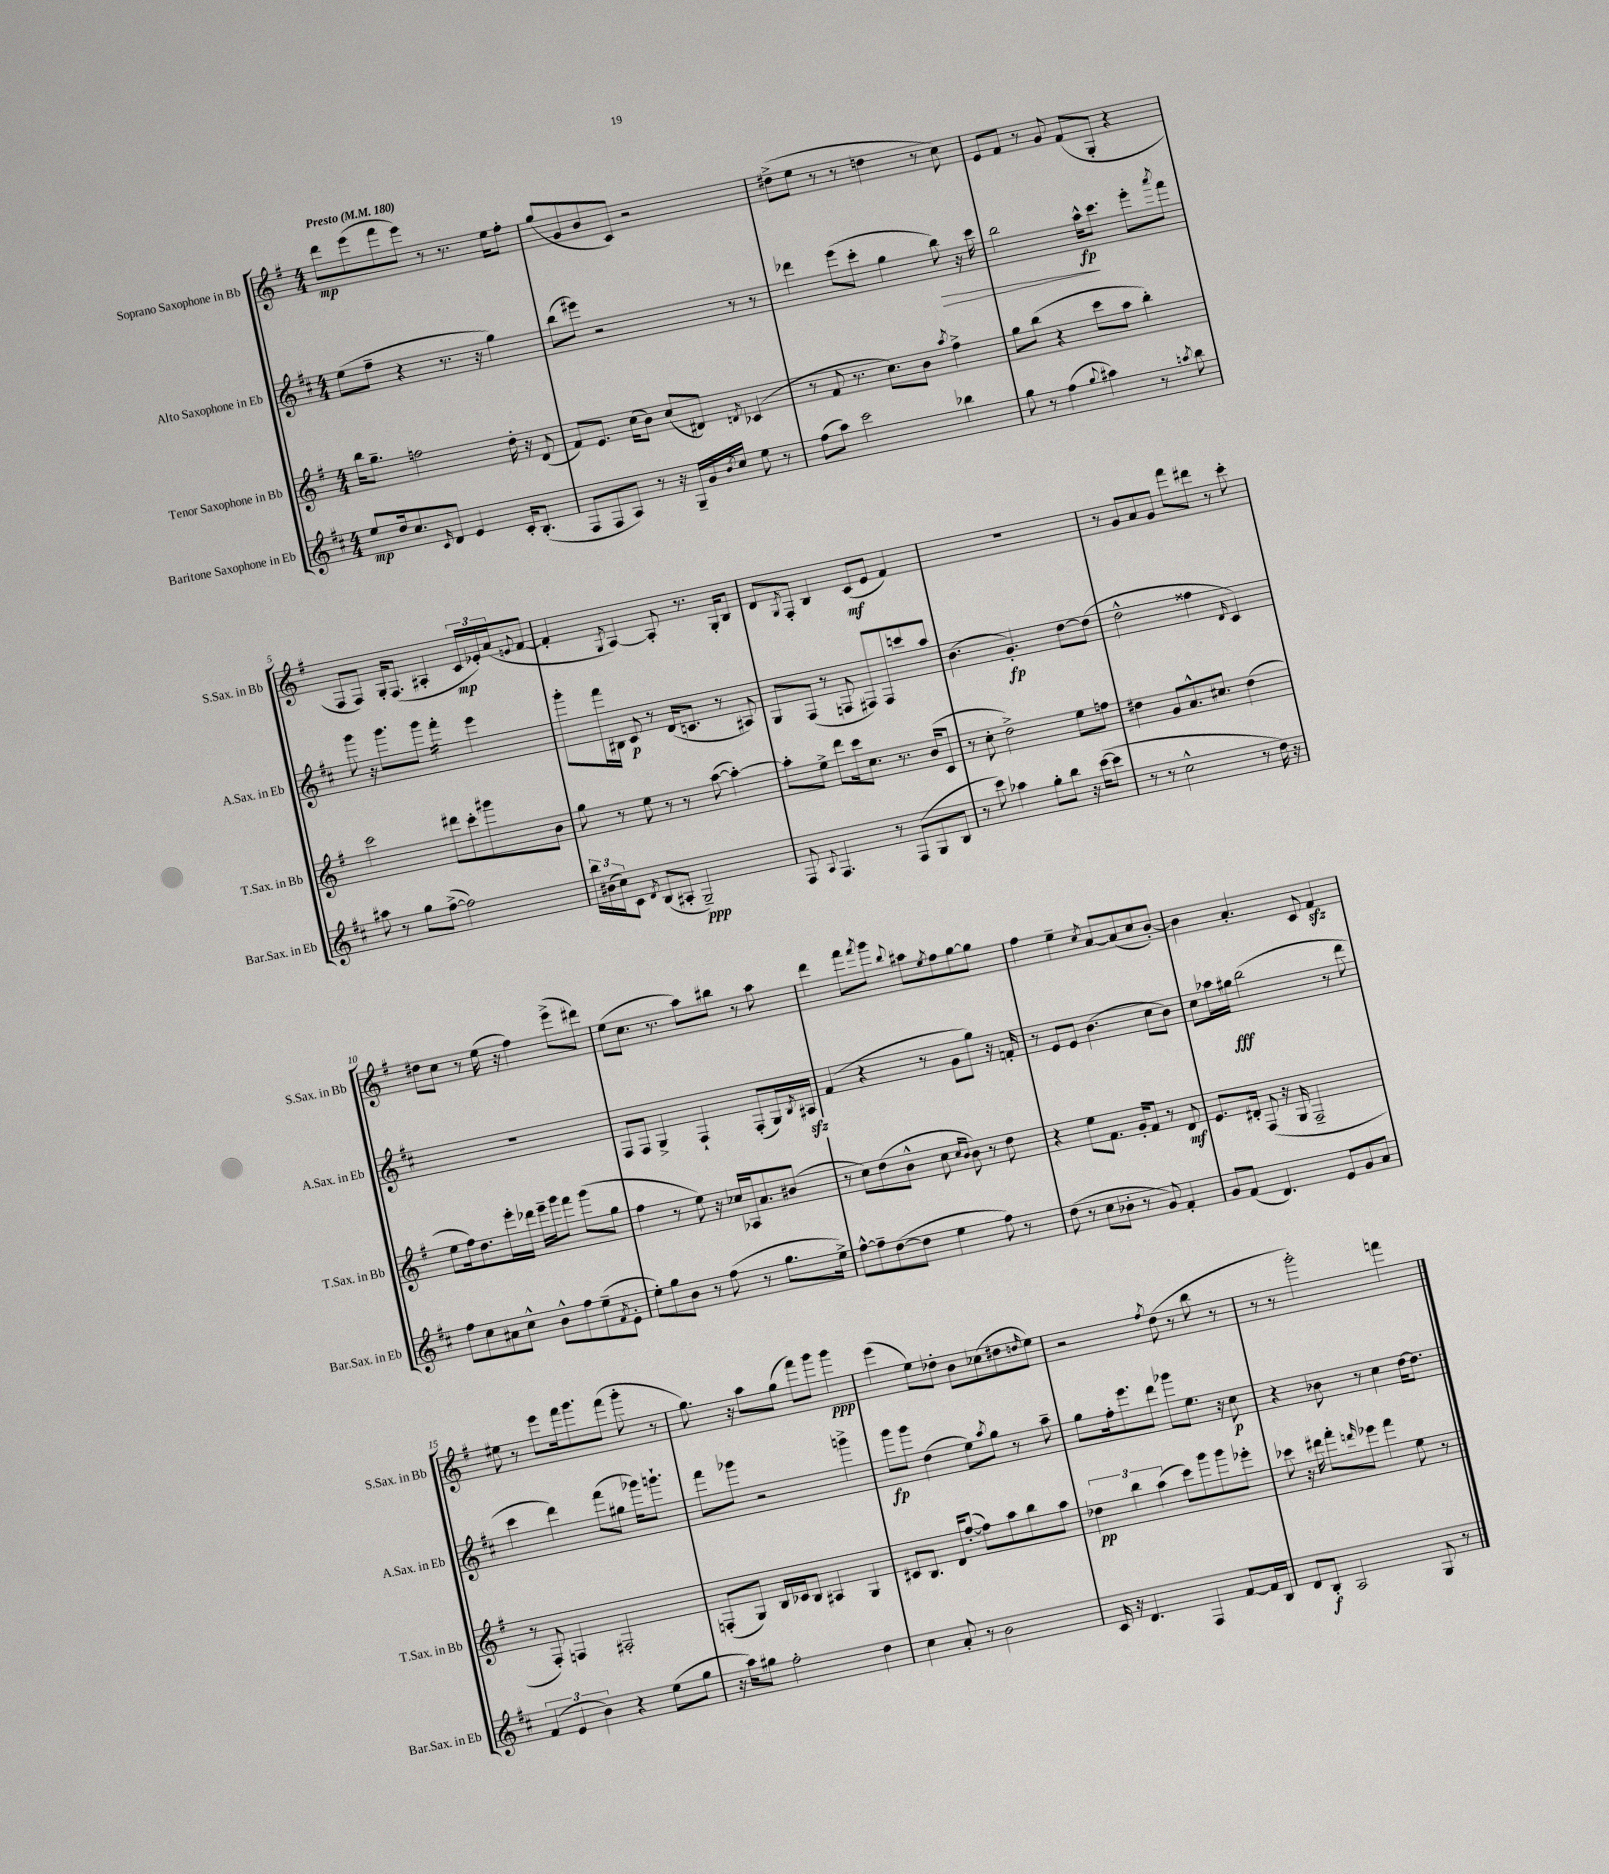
<<
\new StaffGroup <<
\new Staff = "s0" \with { instrumentName = "Soprano Saxophone in Bb" shortInstrumentName = "S.Sax. in Bb" } {
    \clef treble \key g \major \numericTimeSignature \time 4/4 \tempo "Presto" 4 = 180
    d'''8\mp e'''8( fis'''8 e'''8) r8 r8. e''16 fis''8-. |
    g''8( g'8 b'8 c'8) r2 |
    dis''8->( e''8 r8 r8 d''4 r8 c''8) |
    e'8 fis'8 r8 g'8 fis'8( g8-. r4 |
    fis8 fis8) g16-. fis8.( ais4-. \tuplet 3/2 { c'16\mp ees'16-.) a'16( } \appoggiatura { e'8 } fis'8~ |
    fis'4-. \acciaccatura { g8 } a4~) a8-. r8. g16-. b8 |
    d'8 \acciaccatura { g8 } fis8-. b4 c'8\mf( e'8 fis'4) |
    R1 |
    r8 g'8 a'8 g'8 fis'''8 dis'''8 r8 c'''8-. |
    dis''8 c''8 r8 e''16( r16 fis''4) e'''8->( dis'''8) |
    e''8( c''8. r8. a''8) bis''8 r8 a''8 |
    d'''4 fis'''8 \acciaccatura { fis'''8 } g'''8 \appoggiatura { b''8 } ais''8 \acciaccatura { e''8 } fis''8 g''8~ g''8 |
    fis''4 e''4-- \acciaccatura { c''8 } a'8~ a'8( c''8 b'8~-.) |
    b'4 a'4.-. c'8 fis'4\sfz |
    eis''8 r8 e'''8 fis'''16 g'''8. fis'''8( g'''8-. r8 |
    g''8.) r16 a''8 g''8( fis'''8) g'''8 g'''4\ppp |
    e'''4( e''8) des''8-. b'8 ces''8( dis''8 \grace { d''16 } e''8) |
    r2 \acciaccatura { fis''8 } d''8( r8 b''8 r8 |
    r8 r8 g'''2-.) f'''4 \bar "|." |
}
\new Staff = "s1" \with { instrumentName = "Alto Saxophone in Eb" shortInstrumentName = "A.Sax. in Eb" } {
    \clef treble \key d \major \numericTimeSignature \time 4/4
    e''8( fis''8-- r4 r8. r16 g''4) |
    b''8( eis'''8) r2 r8 r8 |
    des'''4 e'''8( cis'''8-. g''4 b''8\>) r16 cis'''16 |
    b''2 a''16-^\fp\! cis'''8. e'''8-. \acciaccatura { a'''8 } fis'''8 |
    g'''8 r16 g'''8. g'''8 fis'''4:16-. e'''4 |
    g'''8-. fis'''16 bis16 cis'8\p r8 d'16( c'8. r8 ais8) |
    g8 fis8( r8 f8 fis8) fis8 c'''8 a''8 |
    b'4.( g'4.-.\fp) d''8~ d''8( |
    d''2-^ fisis''4 \grace { d'16 } cis'4) |
    R1 |
    fis8 fis8 g4-> fis4-! fis8-.( g16) \acciaccatura { b8 } ais16\sfz |
    fis'4( r4 r8 g'8 g''8) r16 f'16-. |
    r8 e'8 e'8 b'4.( cis''8 b'8) |
    cis''8 aes''16 gis''16\fff b''2( r8 d'''8 |
    cis'''4 d'''4) fis'''8( gis''8 ges'''16) g'''8.-! |
    fis'''8 ges'''8 r2 g'''4-> |
    g'''8\fp g'''8 d''4( e''8) \acciaccatura { a''8 } g''8 r8 a''8-- |
    g''8 fis''16-. e'''8. d'''8 ges'''8 e''8. r16 cis''8\p |
    r4 bes'8 r8 cis''4 d''16~ d''8. \bar "|." |
}
\new Staff = "s2" \with { instrumentName = "Tenor Saxophone in Bb" shortInstrumentName = "T.Sax. in Bb" } {
    \clef treble \key g \major \numericTimeSignature \time 4/4
    b''16 g''8.-- f''2 d''16-. r16 d'8( |
    fis'8) e'8. c''16( b'8) c''8( dis'8) \acciaccatura { d'8 } ces'4( |
    r8 fis'8 r8. c''8.) b'8 \acciaccatura { a''8 } fis''4-> |
    g''8 b''8( r4 c'''8 a''8 b''4-.) |
    c'''2 dis'''8 c'''8-. gis'''8 b'8 |
    g''8 r8 e''8 r8 r8 a''8~( a''4~-.) |
    a''8-. e''8-> d'''8 c'''16 c''8. r8. b'16( c'8 |
    r8 c''8-. d''2->) e''8 f''8 |
    dis''4 g'8 a'8.-^ cis''8. dis''4( |
    e''8 fis''16) d''8. e'''16-. des'''16 e'''16-- g'''16 fis'''8 g'''8( g''8 |
    fis''4 r8 e''8) r16 ces''16 aes16 a'8. bis'8( |
    r8 c''8) d''8( b'8-^ c''8 \grace { c''16 b'16 } b'8) r8 d''8 |
    r4 e''8 fis'8. g'16-. fis'8 r8 d'8\mf |
    e'8. dis'16-. fis8( r16 g16 fis2-- |
    r8 fis8-.) f4 fis2-. |
    f8-.( g8) b16 ces'16 b8 ais4 g4 |
    cis'8 b8. d'16 fis''8~-.( fis''8) a''8 b''8 a''8 |
    \tuplet 3/2 { des''4\pp b''4 a''4( } c'''8) g'''8 g'''8 ees'''8-. |
    ces'''8 r16 dis'''16 fis'''8-. \grace { d'''16 } ees'''8 fis'''4 e''8 r8 \bar "|." |
}
\new Staff = "s3" \with { instrumentName = "Baritone Saxophone in Eb" shortInstrumentName = "Bar.Sax. in Eb" } {
    \clef treble \key d \major \numericTimeSignature \time 4/4
    e''8\mp d''16 cis''8. \grace { cis'16 } d'8 e'4 cis'16-. b8.-.( |
    fis8 fis8 a8) r8 r16 g16-- g'16 \acciaccatura { b'8 } cis''16 e''8 r8 |
    fis''8( a''8) cis'''2 bes''4 |
    g''8 r8 fis''4( \appoggiatura { g''8 } ais''4) r8 \acciaccatura { a''8 } b''8 |
    ais''8 r8 g''8 fis''8~->( fis''2) |
    \tuplet 3/2 { b''16 bis'16( cis''16) } cis'8 \acciaccatura { d'8 } b8( ais8-. g2--\ppp) |
    fis8 \appoggiatura { a8 } fis4. r8 fis8( g8 b8 |
    r8 cis'''8) aes''4 g''8-. b''8 r16 cis'''16~( cis'''8 |
    r8 r8 cis''2-^ r8 d''16) r16 |
    fis''8 cis''8 ais'8 cis''8-^ b'8-^ fis''8 e''8--( \acciaccatura { fis'8 } e'8-. |
    e''8-.) g''8 b'8 r8 fis''8( r8 g''8. e''16->) |
    fis''8~-^ fis''8-- d''8~( d''8 e''4 fis''8) r8 |
    d''8( r8 cis''8 bes'8-. r8 g'8) fis'4-. |
    g'8 fis'8( d'4.) e'8 g'8 a'8 |
    \tuplet 3/2 { fis'4( e'4 b'4) } r4 e''8( g''8 |
    r16 a''16) gis''8 fis''2-. d''4 |
    cis''4 a'8-. r8 b'2 |
    cis'16 r16 d'4. fis4 fis'8~ fis'16 b16 |
    d'8 b8-.\f a2 g8 r8 \bar "|." |
}
>>
>>
